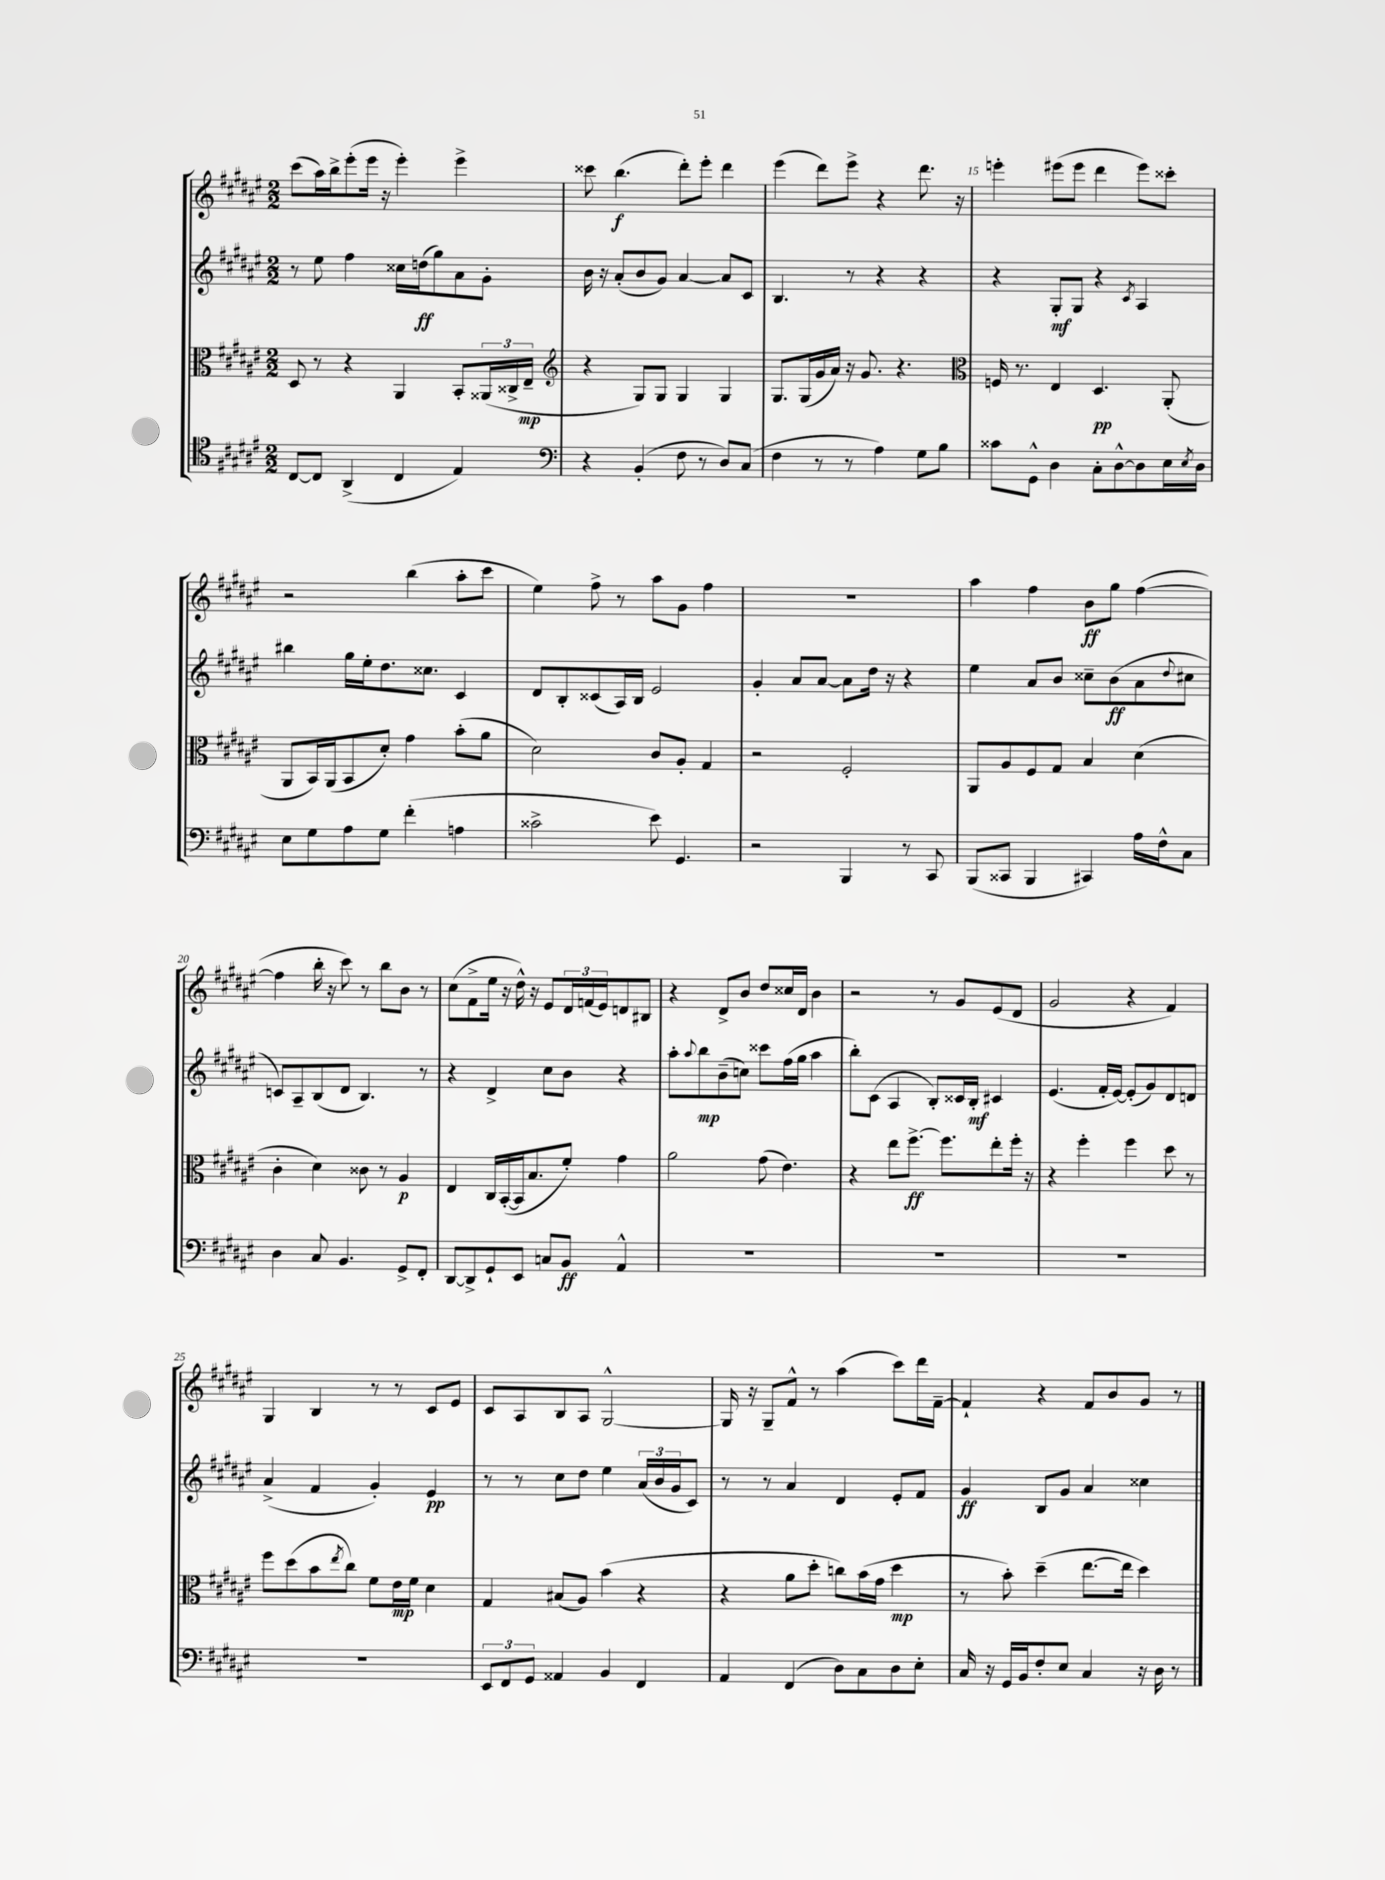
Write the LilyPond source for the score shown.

<<
\new StaffGroup <<
\new Staff = "s0" {
    \clef treble \key fis \major \numericTimeSignature \time 2/2
    cis'''8( ais''16) b''16-> eis'''8-.( eis'''16 r16 eis'''4-.) eis'''4-> |
    cisis'''8 b''4.\f( dis'''8-.) eis'''8-. dis'''4 |
    eis'''4( dis'''8) eis'''8-> r4 dis'''8. r16 |
    e'''4-. eis'''8( eis'''8 dis'''4 eis'''8) cisis'''8-. |
    r2 b''4( ais''8-. cis'''8 |
    eis''4) fis''8-> r8 ais''8 gis'8 fis''4 |
    R1 |
    ais''4 fis''4 b'8\ff gis''8 fis''4~( |
    fis''4 b''16-. r16 cis'''8) r8 b''8 b'8 r8 |
    cis''8( fis'8-> eis''16 r16 dis''16-^) r16 eis'8 \tuplet 3/2 { dis'16 f'16( eis'16) } d'8 bis8 |
    r4 dis'8-> b'8 dis''8 cisis''16 dis'16 b'4 |
    r2 r8 gis'8 eis'8( dis'8 |
    gis'2 r4 fis'4) |
    gis4 b4 r8 r8 cis'8 eis'8 |
    cis'8 ais8 b8 ais8 gis2~-^ |
    gis16 r16 gis8-- fis'8-^ r8 ais''4( cis'''8) dis'''16 fis'16~-- |
    fis'4-! r4 fis'8 b'8 gis'8 r8 \bar "|." |
}
\new Staff = "s1" {
    \clef treble \key fis \major \numericTimeSignature \time 2/2
    r8 eis''8 fis''4 cisis''16 d''16\ff( gis''8) ais'8 gis'8-. |
    b'16 r16 ais'8-.( b'8 gis'8) ais'4~ ais'8 cis'8 |
    b4. r8 r4 r4 |
    r4 gis8-.\mf gis8 r4 \acciaccatura { cis'8 } ais4 |
    bis''4 gis''16 eis''16-. dis''8. cisis''8. cis'4 |
    dis'8 b8-. cisis'8( ais16) b16 eis'2 |
    gis'4-. ais'8 ais'8~ ais'8 dis''16 r16 r4 |
    eis''4 ais'8 b'8 cisis''8-- b'8\ff( ais'8 \appoggiatura { dis''8 } cis''8 |
    c'8) ais8-- b8( dis'8 b4.) r8 |
    r4 dis'4-> cis''8 b'8 r4 |
    ais''8-. \appoggiatura { ais''8 } b''8\mp b'8--( c''8) cisis'''8 fis''16( gis''16 ais''4 |
    b''8-.) cis'8( ais4 b8-.) cisis'16 b16-.\mf cis'4 |
    eis'4.( fis'16-. eis'16~) eis'8-.( gis'8) dis'8 d'8 |
    ais'4->( fis'4 gis'4-.) eis'4\pp |
    r8 r8 cis''8 dis''8 eis''4 \tuplet 3/2 { ais'16( b'16 gis'16 } cis'8) |
    r8 r8 ais'4 dis'4 eis'8-. fis'8 |
    gis'4\ff b8 gis'8 ais'4 cisis''4 \bar "|." |
}
\new Staff = "s2" {
    \clef alto \key fis \major \numericTimeSignature \time 2/2
    dis8 r8 r4 ais,4 b,8-. \tuplet 3/2 { aisis,16( cisis16-> eis16--\mp } |
    \clef treble r4 gis8) gis8 gis4 gis4 |
    gis8. gis16( gis'16 ais'16) r16 gis'8. r4. |
    \clef alto f16 r8. eis4 dis4.\pp ais,8-.( |
    ais,8 b,16) ais,16( b,8 dis'8-.) gis'4 b'8-.( ais'8 |
    dis'2) cis'8 ais8-. gis4 |
    r2 fis2-. |
    ais,8 ais8 fis8 gis8 b4 dis'4( |
    cis'4-. dis'4) cisis'8 r8 ais4\p |
    eis4 cis16 b,16~-.( b,16 b8. fis'8-.) gis'4 |
    ais'2 gis'8( eis'4.) |
    r4 eis''8 fis''8.~->\ff fis''8. eis''8-. fis''16-. r16 |
    r4 fis''4-. fis''4 dis''8 r8 |
    fis''8 dis''8( b'8 \acciaccatura { eis''8 } cis''8) fis'8 eis'16\mp fis'16 dis'4 |
    gis4 bis8( ais8) b'4( r4 |
    r4 ais'8 dis''8-. c''8) b'16( gis'16 dis''4\mp |
    r8 b'8-.) dis''4--( eis''8.~ eis''16 dis''4) \bar "|." |
}
\new Staff = "s3" {
    \clef tenor \key fis \major \numericTimeSignature \time 2/2
    cis8~ cis8 ais,4->( cis4 eis4) |
    \clef bass r4 b,4-.( fis8 r8 dis8) cis8( |
    fis4 r8 r8 ais4) gis8 b8 |
    cisis'8 gis,8-^ dis4 cis8-. dis8~-^ dis8 eis16 \acciaccatura { eis8 } dis16 |
    eis8 gis8 ais8 gis8 fis'4-.( a4 |
    cisis'2-> eis'8) gis,4. |
    r2 b,,4 r8 cis,8 |
    b,,8( cisis,8 b,,4 cis,4) ais16 fis16-^ cis8 |
    dis4 cis8 b,4. gis,8-> fis,8-. |
    dis,8~ dis,8-> gis,8-! eis,8 c8 b,8\ff ais,4-^ |
    R1 |
    R1 |
    R1 |
    R1 |
    \tuplet 3/2 { eis,8 fis,8 gis,8 } aisis,4 b,4 fis,4 |
    ais,4 fis,4( dis8) cis8 dis8 eis8-. |
    cis16 r16 gis,16 b,16 fis8-. eis8 cis4 r16 dis16 r8 \bar "|." |
}
>>
>>
\layout { \context { \Score currentBarNumber = #12 \override BarNumber.break-visibility = ##(#f #t #t) barNumberVisibility = #(every-nth-bar-number-visible 5) } }
